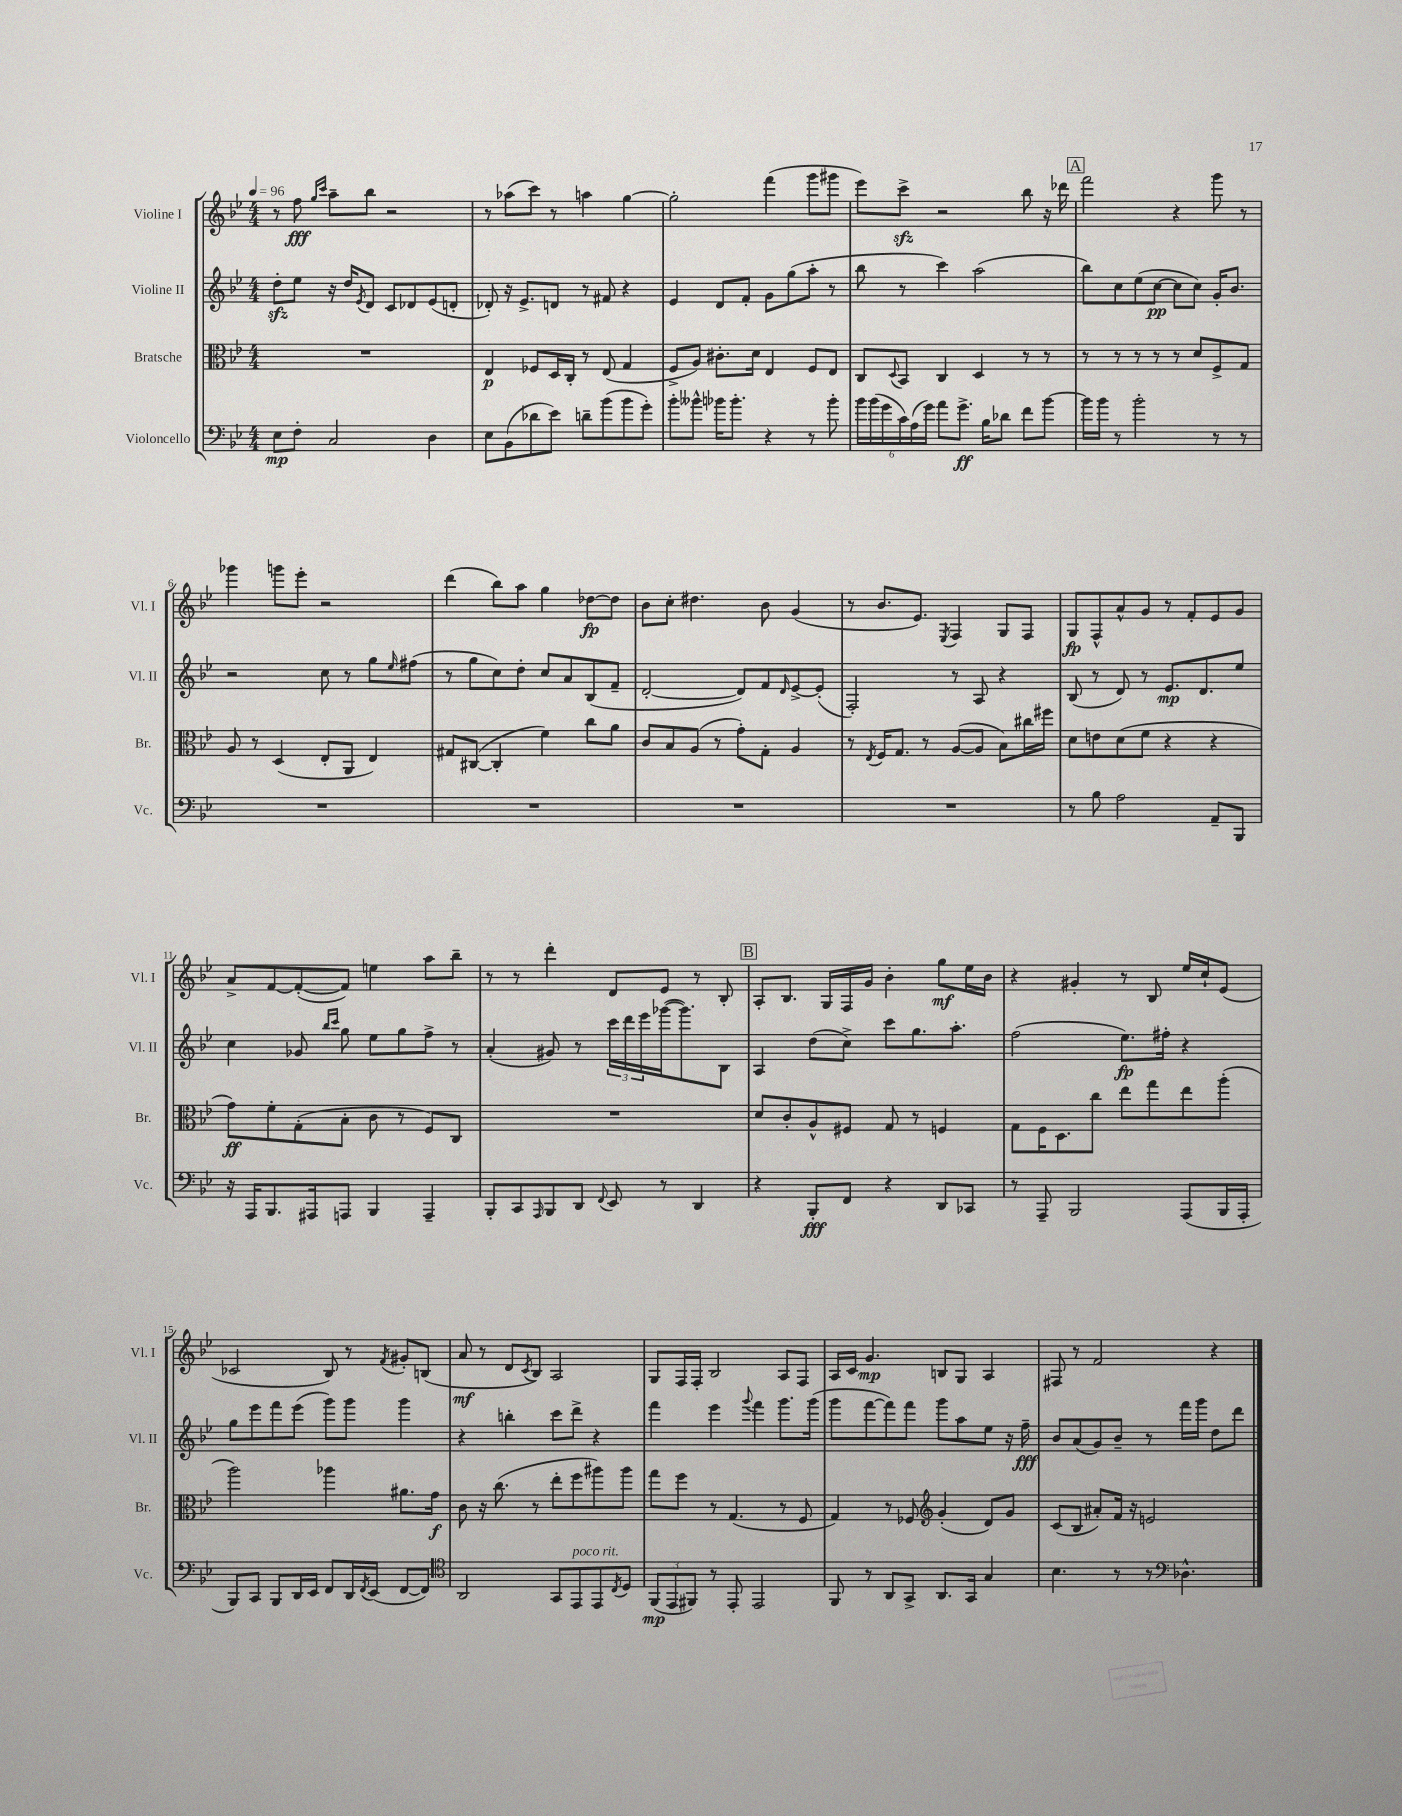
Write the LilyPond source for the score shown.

<<
\new StaffGroup <<
\new Staff = "s0" \with { instrumentName = "Violine I" shortInstrumentName = "Vl. I" } {
    \clef treble \key bes \major \numericTimeSignature \time 4/4 \tempo 4 = 96
    r8 f''8\fff \grace { g''16 c'''16 } a''8-- bes''8 r2 |
    r8 aes''8( c'''8) r8 a''4 g''4~ |
    g''2-. f'''4( g'''8 gis'''8 |
    ees'''8) c'''8->\sfz r2 bes''8 r16 des'''16 |
    \mark \markup { \box "A" } f'''2 r4 g'''8 r8 |
    ges'''4 g'''8 ees'''8-. r2 |
    d'''4( bes''8) a''8 g''4 des''8~\fp des''8 |
    bes'8 c''8-. dis''4. bes'8 g'4( |
    r8 bes'8. ees'8.) \acciaccatura { ees8 } f4 g8 f8 |
    g8\fp f8-^ a'8-^ g'8 r8 f'8-. ees'8 g'8 |
    a'8-> f'8~ f'8~-.( f'8) e''4 a''8 bes''8-- |
    r8 r8 d'''4-. d'8 ees'8 r8 bes8-. |
    \mark \markup { \box "B" } a8-. bes8. g16 f16 g'16 bes'4-. g''8\mf ees''16 bes'16 |
    r4 gis'4-. r8 bes8 ees''16 c''16-! ees'8( |
    ces'2 bes8) r8 \acciaccatura { f'8 } gis'8-. b8( |
    a'8\mf r8 d'8 \acciaccatura { c'8 } bes8) a2 |
    g8 f16 f16-. bes2 a8 f8 |
    a16 c'16 g'4.\mp b8 g8 a4 |
    fis8 r8 f'2 r4 \bar "|." |
}
\new Staff = "s1" \with { instrumentName = "Violine II" shortInstrumentName = "Vl. II" } {
    \clef treble \key bes \major \numericTimeSignature \time 4/4
    d''8-.\sfz ees''8 r16 d''16 \acciaccatura { ees'8 } d'8 c'8 des'8 ees'8( d'8-. |
    des'8-.) r16 ees'8.-> d'8 r8 fis'8 r4 |
    ees'4 d'8 f'8-. g'8 g''8( a''8-. r8 |
    bes''8 r8 c'''4) a''2( |
    \mark \markup { \box "A" } bes''8) c''8 ees''8( c''8~\pp c''8 c''8) g'16-. bes'8. |
    r2 c''8 r8 g''8 \grace { ees''16 } fis''8( |
    r8 g''8 c''8) d''8-. c''8 a'8 bes8( f'8-- |
    d'2~-. d'8) f'8 \grace { d'16 } ees'8~-> ees'8-.( |
    f2-.) r8 a8 r4 |
    bes8( r8 d'8) r8 ees'8.\mp d'8. ees''8 |
    c''4 ges'8 \grace { bes''16 c'''16 } g''8 ees''8 g''8 f''8-> r8 |
    a'4-.( gis'8) r8 \tuplet 3/2 { c'''16 d'''16 ees'''16 } ges'''16~( ges'''8.) bes8 |
    \mark \markup { \box "B" } a4 d''8( c''8->) c'''8 g''8. a''8.-. |
    f''2( ees''8.\fp) fis''16-. r4 |
    g''8 ees'''8 f'''8 ees'''8( g'''8) g'''8 g'''4 |
    r4 b''4-. c'''8 d'''8-> r4 |
    f'''4 ees'''4 \appoggiatura { g'''8 } f'''4 g'''8. g'''16( |
    g'''8 f'''8~ f'''8) f'''8 g'''8 a''8 ees''8 r16 f''16--\fff |
    bes'8 a'8( g'8) bes'8-- r8 f'''16 g'''16 d''8 d'''8 \bar "|." |
}
\new Staff = "s2" \with { instrumentName = "Bratsche" shortInstrumentName = "Br." } {
    \clef alto \key bes \major \numericTimeSignature \time 4/4
    R1 |
    ees4\p fes8 d16 c16-. r8 ees8( g4 |
    f8-> a8) cis'8.-. d'16 ees4 f8 ees8 |
    c8 \appoggiatura { d8 } bes,8 c4 d4 r8 r8 |
    \mark \markup { \box "A" } r8 r8 r8 r8 r8 d'8 f8-> g8 |
    a8 r8 d4( ees8-. a,8 ees4) |
    gis8 cis8~( cis4-. f'4) c''8 a'8 |
    c'8 bes8 a8( r8 g'8-.) g8-. a4 |
    r8 \acciaccatura { ees8 } f16 g8. r8 a8~( a8 bes8) cis''16 fis''16 |
    d'8 e'8 d'8( f'8 r4 r4 |
    g'8\ff) f'8-. g8-.( bes8-. c'8 r8 f8) c8 |
    R1 |
    \mark \markup { \box "B" } d'8 c'8-. a8-^ fis8 g8 r8 f4 |
    g8 f16 d8. c''8 ees''8 g''8 ees''8 a''8-.( |
    a''2) aes''4 ais'8. g'16\f |
    c'8 r16 c''8.( r8 ees''8-. f''8 ais''8) ais''8 |
    g''8 f''8 r8 g4.( r8 f8 |
    g4) r8 fes8 \clef treble g'4-.( d'8) g'8 |
    c'8( bes8 ais'8-.) f'16 r16 e'2 \bar "|." |
}
\new Staff = "s3" \with { instrumentName = "Violoncello" shortInstrumentName = "Vc." } {
    \clef bass \key bes \major \numericTimeSignature \time 4/4
    ees8\mp f8-. c2 d4 |
    ees8 bes,8( des'8 ees'8) d'8-- bes'8( bes'8 g'8-.) |
    bes'8-. beses'8-^ bes'16 bes'8.-. r4 r8 bes'8-. |
    \tuplet 6/4 { bes'16 bes'16( g'16 c'16) a16( g'16) } a'8 g'8.->\ff bes16 des'8 f'8 bes'8~ |
    \mark \markup { \box "A" } bes'16 bes'16 r8 bes'2-. r8 r8 |
    R1 |
    R1 |
    R1 |
    R1 |
    r8 bes8 a2 a,8-- bes,,8 |
    r16 a,,16 bes,,8. ais,,16 a,,8 bes,,4 a,,4-- |
    bes,,8-. c,8 \grace { a,,16 } bes,,8 d,8 \appoggiatura { f,8 } ees,8 r8 d,4 |
    \mark \markup { \box "B" } r4 bes,,8-.\fff f,8 r4 d,8 ces,8 |
    r8 a,,8-- bes,,2 a,,8( bes,,16 a,,16-. |
    bes,,8) c,8 bes,,8 d,16 ees,16 f,8 d,16 \acciaccatura { f,8 } ees,16( f,8~ f,8) |
    \clef tenor a,2 g,8 ees,8^\markup { \italic "poco rit." } ees,8 \acciaccatura { c8 } d8 |
    \tuplet 3/2 { f,8\mp( ees,8 fis,8) } r8 ees,8-. ees,2 |
    f,8 r8 a,8 g,8-> a,8. g,16 g4 |
    bes4. r8 r8 \clef bass des4.-^ \bar "|." |
}
>>
>>
